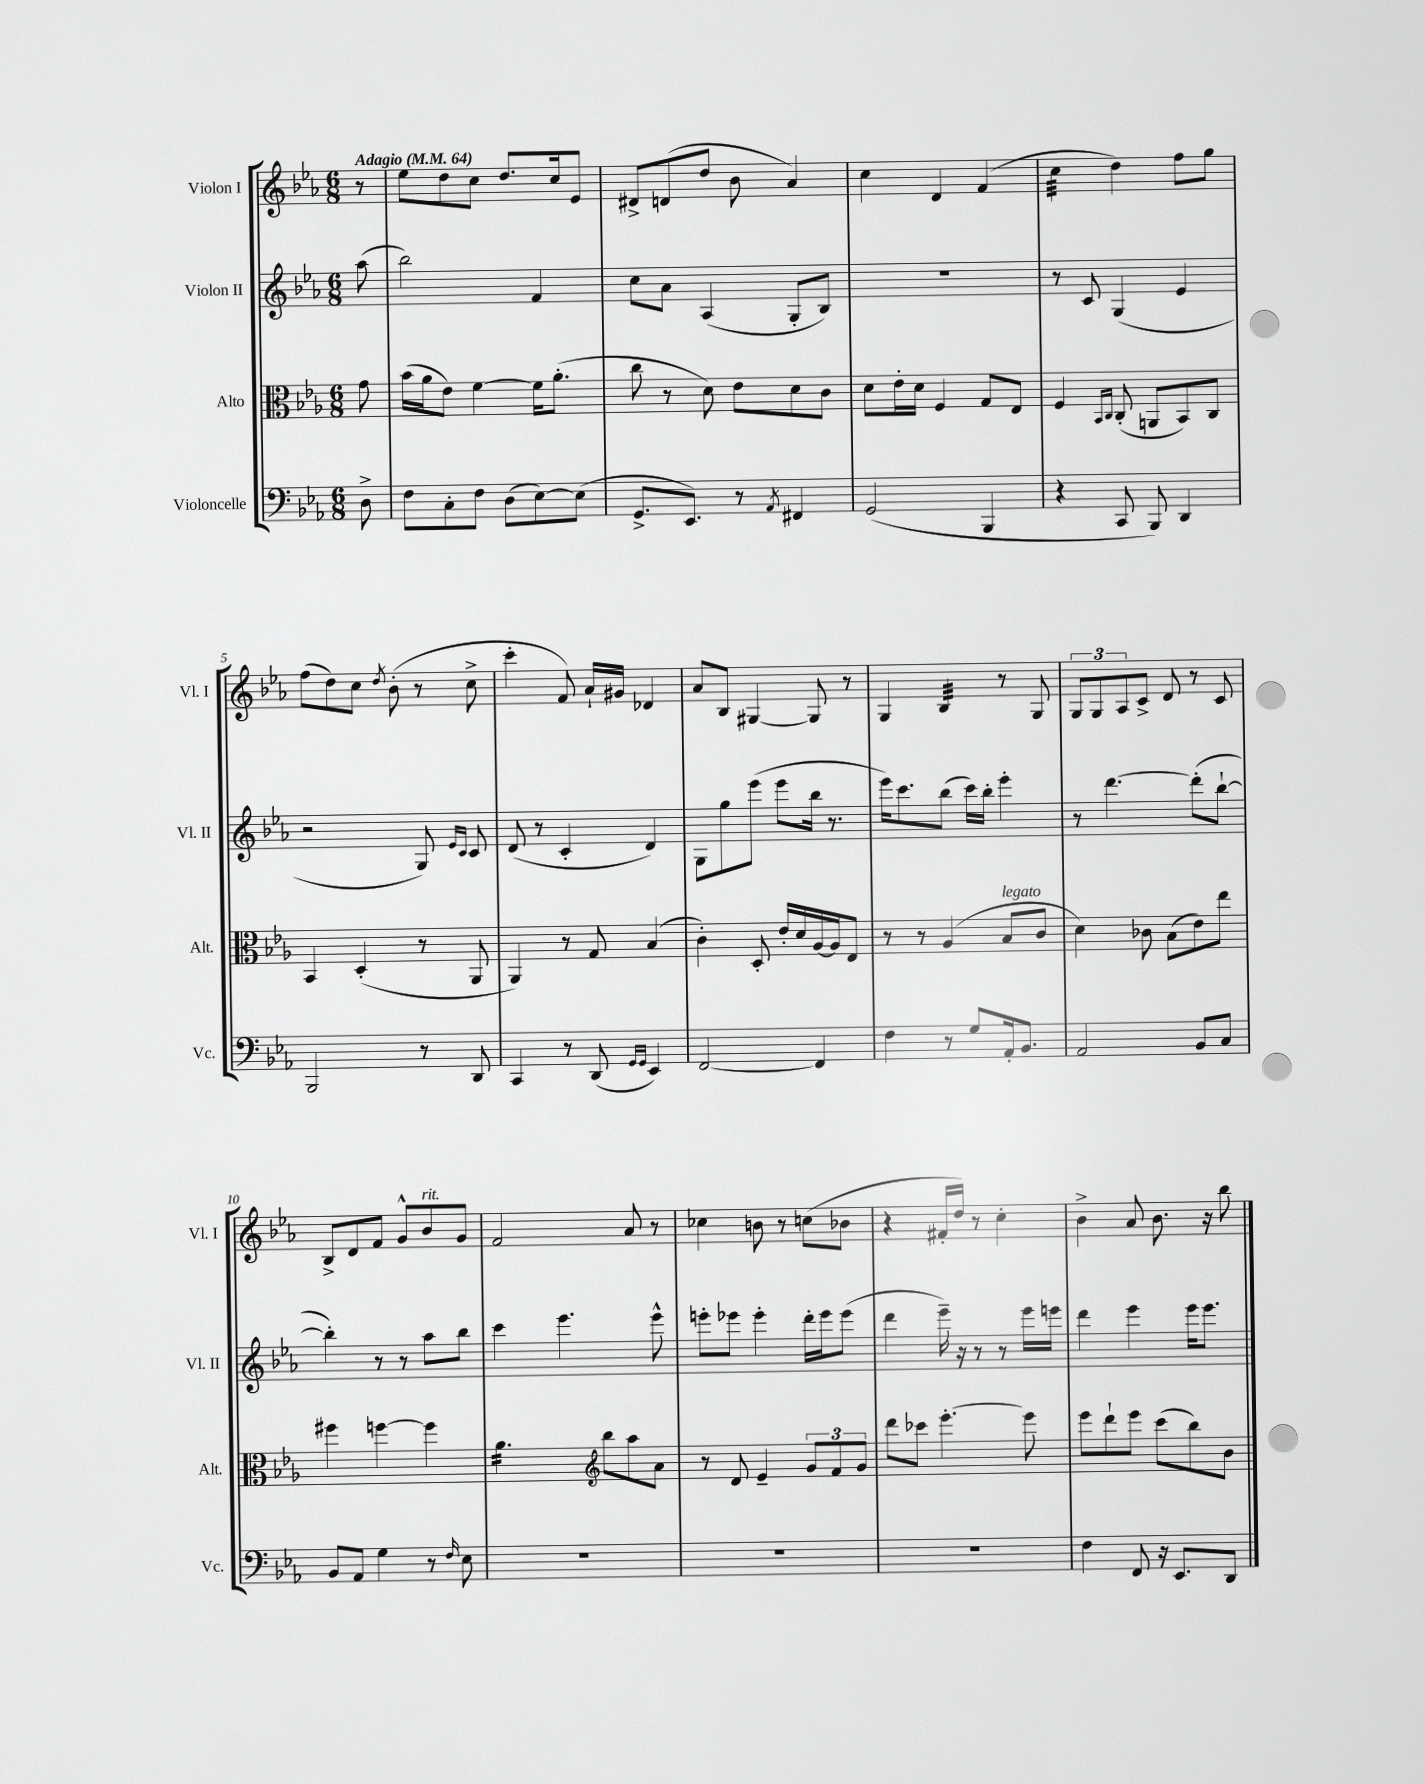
<<
\new StaffGroup <<
\new Staff = "s0" \with { instrumentName = "Violon I" shortInstrumentName = "Vl. I" } {
    \clef treble \key ees \major \numericTimeSignature \time 6/8 \partial 8 \tempo "Adagio" 4 = 64
    r8 |
    ees''8 d''8 c''8 d''8. c''16 ees'8 |
    dis'8-> d'8( d''8 bes'8 aes'4) |
    c''4 d'4 f'4( |
    c''4:32 d''4) f''8 g''8 |
    f''8( d''8) c''8 \acciaccatura { d''8 } bes'8-.( r8 c''8-> |
    c'''4-. f'8) aes'16-! gis'16 des'4 |
    aes'8 bes8 gis4~ gis8 r8 |
    g4 bes4:32 r8 g8 |
    \tuplet 3/2 { g8 g8 aes8 } c'8-> d'8 r8 c'8 |
    bes8-> d'8 f'8 g'8-^ bes'8^\markup { \italic "rit." } g'8 |
    f'2 aes'8 r8 |
    ces''4 b'8 r8 c''8( bes'8 |
    r4 fis'16-. d''16) r8 c''4-. |
    bes'4-> aes'8 bes'8. r16 bes''8 \bar "|." |
}
\new Staff = "s1" \with { instrumentName = "Violon II" shortInstrumentName = "Vl. II" } {
    \clef treble \key ees \major \numericTimeSignature \time 6/8 \partial 8
    aes''8( |
    bes''2) f'4 |
    c''8 aes'8 aes4( g8-. bes8) |
    R2. |
    r8 c'8 g4( ees'4 |
    r2 g8) \grace { ees'16 c'16 } c'8 |
    d'8( r8 c'4-. d'4) |
    g8 g''8 ees'''8( ees'''8 bes''16 r8. |
    ees'''16) c'''8. bes''8( c'''16) bes''16-. ees'''4-. |
    r8 d'''4.~ d'''8-.( bes''8~-! |
    bes''4-.) r8 r8 aes''8 bes''8 |
    c'''4 ees'''4. ees'''8-^ |
    e'''8-. ees'''8 ees'''4-. d'''16-. ees'''16 ees'''8( |
    d'''4 ees'''16--) r16 r8 r8 ees'''16 e'''16 |
    d'''4 ees'''4 ees'''16 ees'''8. \bar "|." |
}
\new Staff = "s2" \with { instrumentName = "Alto" shortInstrumentName = "Alt." } {
    \clef alto \key ees \major \numericTimeSignature \time 6/8 \partial 8
    g'8 |
    bes'16( aes'16 ees'8) f'4~ f'16 aes'8.-.( |
    c''8 r8 d'8) ees'8 d'8 c'8 |
    d'8 ees'16-. d'16 f4 g8 ees8 |
    f4 \grace { bes,16 c16 } c8-.( a,8 bes,8) c8 |
    bes,4 d4-.( r8 aes,8 |
    aes,4) r8 g8 bes4( |
    c'4-.) d8-. ees'16-. d'16 aes16~ aes16 ees8 |
    r8 r8 aes4( bes8^\markup { \italic "legato" } c'8 |
    d'4) ces'8 bes8( ees'8) ees''8 |
    fis''4 f''4~ f''4 |
    aes'4.:16 \clef treble bes''8 aes''8 aes'8 |
    r8 d'8 ees'4-- \tuplet 3/2 { g'8 f'8 g'8 } |
    d'''8 ces'''8 ees'''4.~-. ees'''8 |
    ees'''8 d'''8-! ees'''8 c'''8( bes''8) bes'8 \bar "|." |
}
\new Staff = "s3" \with { instrumentName = "Violoncelle" shortInstrumentName = "Vc." } {
    \clef bass \key ees \major \numericTimeSignature \time 6/8 \partial 8
    d8-> |
    f8 c8-. f8 d8( ees8~) ees8( |
    g,8.-> ees,8.) r8 \acciaccatura { aes,8 } fis,4 |
    g,2( bes,,4 |
    r4 c,8 bes,,8) d,4 |
    bes,,2 r8 d,8 |
    c,4 r8 d,8( \grace { g,16 g,16 } ees,4) |
    f,2~ f,4 |
    f4 r8 g8 aes,16-. bes,8. |
    aes,2 bes,8 c8 |
    bes,8 aes,8 g4 r8 \grace { f16 } ees8 |
    R2. |
    R2. |
    R2. |
    f4 f,8 r16 ees,8. d,8 \bar "|." |
}
>>
>>
